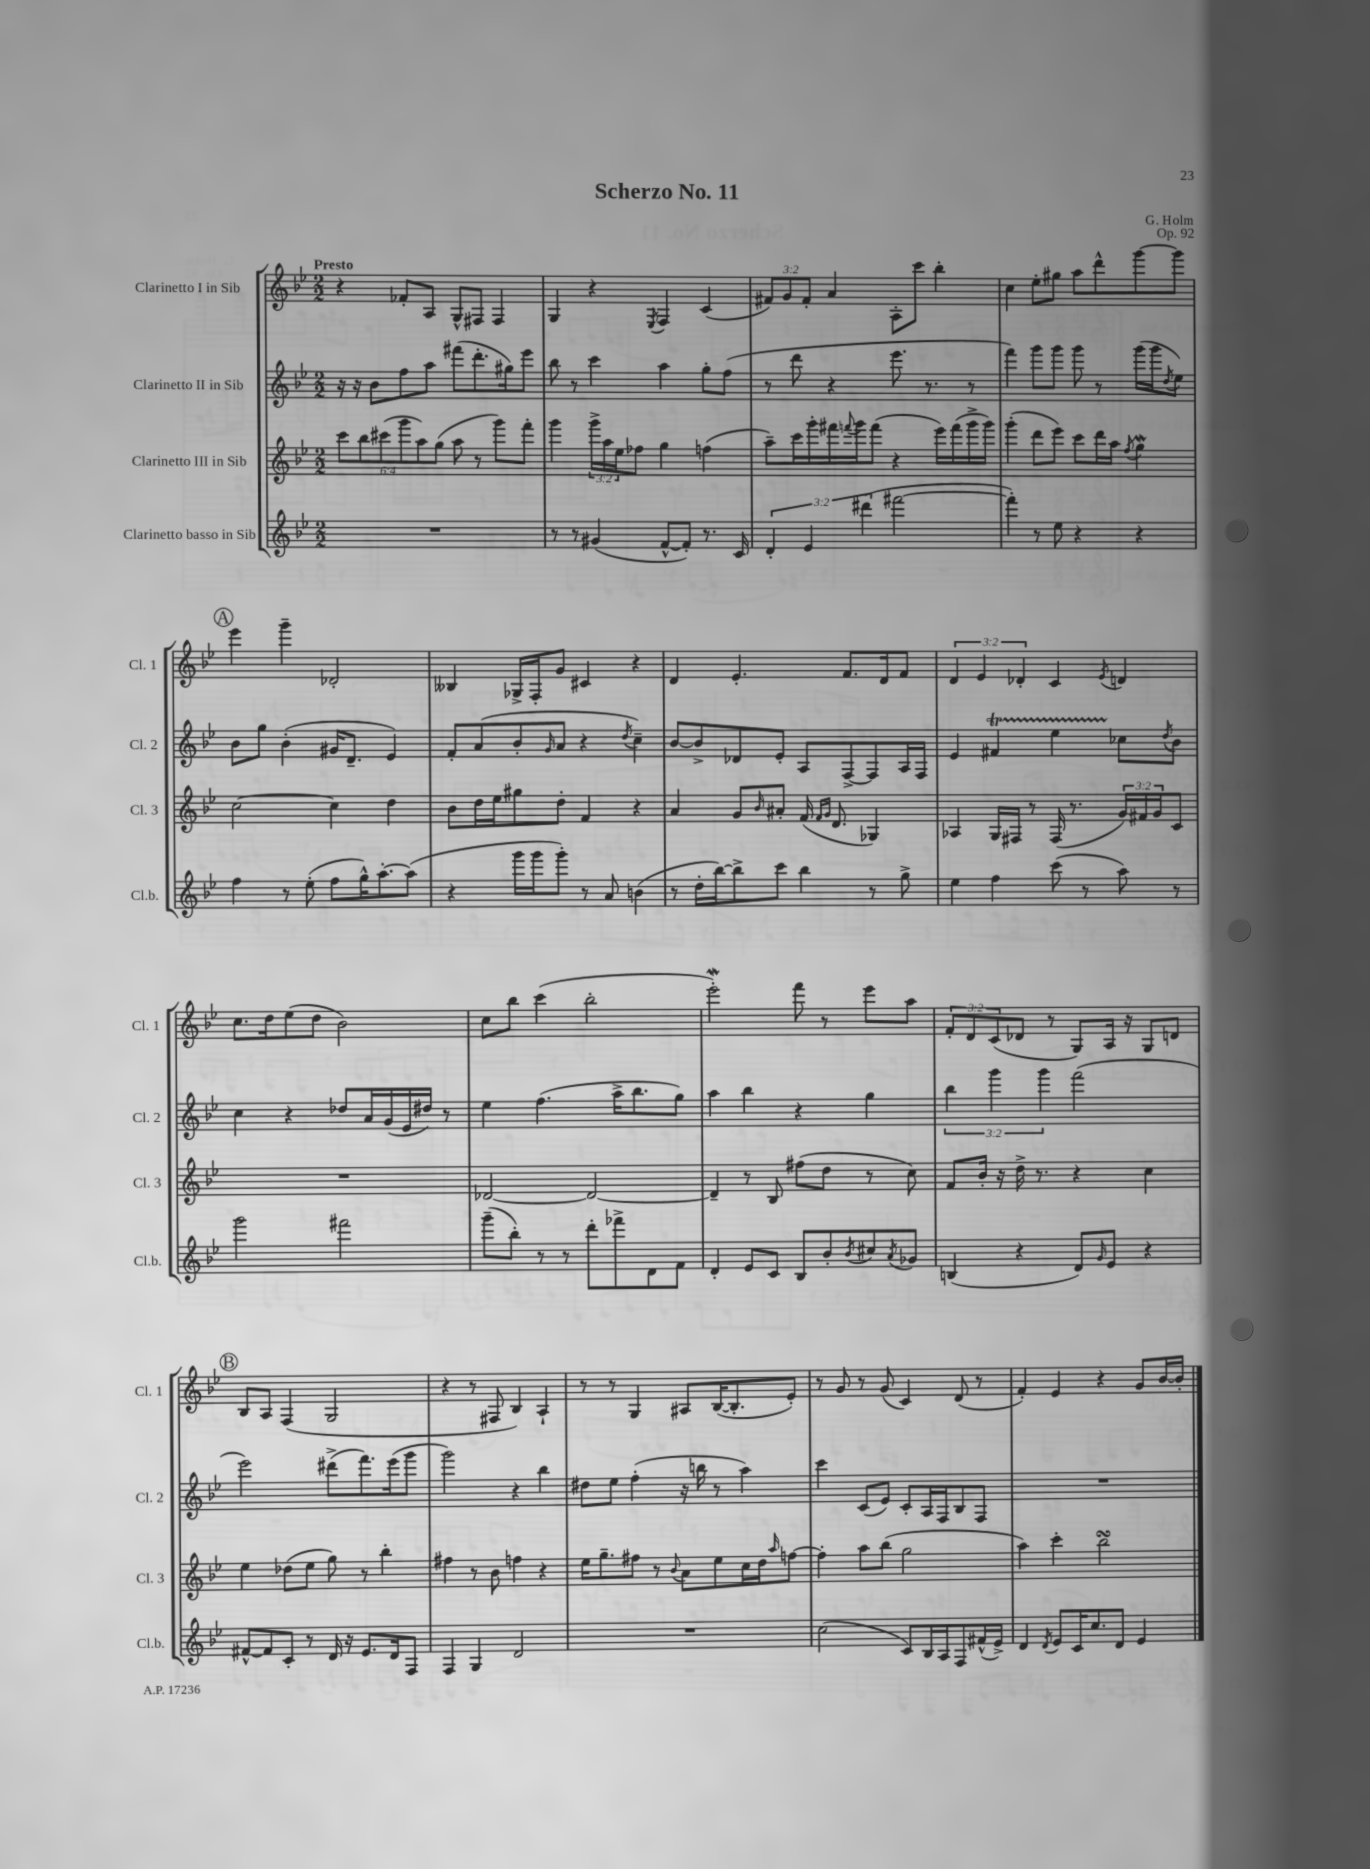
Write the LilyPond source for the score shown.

\header { title = "Scherzo No. 11" composer = "G. Holm" opus = "Op. 92" }
<<
\new StaffGroup <<
\new Staff = "s0" \with { instrumentName = "Clarinetto I in Sib" shortInstrumentName = "Cl. 1" } {
    \clef treble \key bes \major \numericTimeSignature \time 2/2 \override Staff.TupletNumber.text = #tuplet-number::calc-fraction-text \tempo "Presto"
    r4 fes'8-. a8 g8-^ fis8 fis4 |
    g4 r4 \acciaccatura { ees8 } f4 c'4( |
    \tuplet 3/2 { fis'8) g'8 fis'8-. } a'4 a8-. c'''8 bes''4-. |
    c''4 ees''8-. gis''8 a''8 d'''8-^ g'''8~ g'''8 |
    \mark \markup { \circle "A" } ees'''4 g'''4-- des'2-. |
    beses4 ges16-> f16-. g'8 cis'4 r4 |
    d'4 ees'4.-. f'8. d'16 f'8 |
    \tuplet 3/2 { d'4 ees'4 des'4-. } c'4 \acciaccatura { ees'8 } d'4 |
    c''8. d''16 ees''8( d''8 bes'2) |
    c''8 bes''8 c'''4( bes''2-. |
    ees'''2-.\mordent) f'''8 r8 ees'''8 a''8 |
    \tuplet 3/2 { f'8-. d'8 c'8( } des'8 r8 g8) a16 r16 g8 d'8 |
    \mark \markup { \circle "B" } bes8 a8 f4( g2 |
    r4 r8 fis8 bes4) a4-! |
    r8 r8 g4 ais8 bes16~( bes8.-. ees'8-.) |
    r8 g'8 r8 g'8( c'4) d'8( r8 |
    f'4-.) ees'4 r4 g'8 bes'16~ bes'16-. \bar "|." |
}
\new Staff = "s1" \with { instrumentName = "Clarinetto II in Sib" shortInstrumentName = "Cl. 2" } {
    \clef treble \key bes \major \numericTimeSignature \time 2/2 \override Staff.TupletNumber.text = #tuplet-number::calc-fraction-text
    r16 r16 bes'8 f''8 a''8 fis'''8( d'''8.-. gis''16) ees'''8 |
    bes''8 r8 c'''4 a''4 g''8-. f''8( |
    r8 d'''8 r4 ees'''8. r8. r8 |
    f'''4) g'''8 g'''8 g'''8 r8 g'''16( g'''16 \acciaccatura { d''8 } ees''8) |
    \mark \markup { \circle "A" } bes'8 g''8 bes'4-.( gis'16 d'8.-- ees'4) |
    f'8-. a'8( bes'8-. \grace { g'16 } a'8 r4 \acciaccatura { d''8 } c''4--) |
    bes'8~ bes'8-> des'8 ees'8-. a8 f8~-> f8 a16 f16 |
    ees'4 fis'4\startTrillSpan ees''4 ces''8\stopTrillSpan \acciaccatura { d''8 } bes'8 |
    c''4 r4 des''8 a'16 g'16( ees'16 dis''16) r8 |
    ees''4 f''4.( a''16-> bes''8. g''8) |
    a''4 bes''4 r4 g''4 |
    \tuplet 3/2 { bes''4 g'''4 g'''4 } f'''2( |
    \mark \markup { \circle "B" } ees'''2) dis'''8->( f'''8.) ees'''16( g'''8 |
    g'''2) r4 bes''4 |
    dis''8 ees''8 f''4-.( r16 b''16 r8 a''4) |
    c'''4 c'8( ees'8) c'8-. a16 f16 bes8 f8 |
    R1 \bar "|." |
}
\new Staff = "s2" \with { instrumentName = "Clarinetto III in Sib" shortInstrumentName = "Cl. 3" } {
    \clef treble \key bes \major \numericTimeSignature \time 2/2 \override Staff.TupletNumber.text = #tuplet-number::calc-fraction-text
    \tuplet 6/4 { c'''8 bes''8 cis'''8( g'''8 a''8) g''8( } a''8 r8 g'''8) f'''8-. |
    g'''4 \tuplet 3/2 { g'''16-> a''16 ees''16 } fes''8 g''4 f''4( |
    a''8--) c'''16 g'''16-. fis'''16 \appoggiatura { f'''8 } g'''16 f'''8( r4 ees'''16) f'''16( g'''16-> g'''16) |
    g'''4-.( d'''8 ees'''8) c'''8 d'''16 a''16 \acciaccatura { f''8 } g''4\mordent |
    \mark \markup { \circle "A" } c''2~ c''4 d''4 |
    bes'8 d''16 ees''16 gis''8 d''8-. f'4 r4 |
    a'4 g'8 \grace { bes'16 } ais'8-. f'16( \grace { f'16 g'16 } d'8. ges4) |
    aes4 g16 fis16 r8 fis16( r8. \tuplet 3/2 { g'16) fis'16 g'16 } c'8 |
    R1 |
    des'2~ des'2~ |
    des'4-- r8 bes8 fis''8( d''8 r8 c''8) |
    f'8 bes'16-. r16 d''16-> r8. r4 c''4 |
    \mark \markup { \circle "B" } ees''4 des''8( ees''8 g''8) r8 bes''4-. |
    fis''4 r8 bes'8 f''4 r4 |
    ees''16 g''8.-- fis''8 r8 \appoggiatura { bes'8 } a'8 ees''8 c''16 d''16 \grace { a''16 } f''8~ |
    f''4-. a''8 bes''8( g''2 |
    a''4) c'''4-. bes''2\turn \bar "|." |
}
\new Staff = "s3" \with { instrumentName = "Clarinetto basso in Sib" shortInstrumentName = "Cl.b." } {
    \clef treble \key bes \major \numericTimeSignature \time 2/2 \override Staff.TupletNumber.text = #tuplet-number::calc-fraction-text
    R1 |
    r8 r8 gis'4( f'8~-^ f'8-.) r8. c'16 |
    \tuplet 3/2 { d'4-. ees'4 dis'''4( } fis'''2~ |
    fis'''4-.) r8 ees''8 r4 r4 |
    \mark \markup { \circle "A" } f''4 r8 ees''8-.( f''8 g''16-^) a''8.~-. a''8( |
    r4 g'''16 g'''16 g'''8-.) r8 a'8 b'4( |
    r8 d''16-. bes''16~) bes''8-> c'''8 bes''4 r8 g''8-> |
    ees''4 f''4 c'''8( r8 a''8) r8 |
    g'''2 fis'''2 |
    g'''8--( bes''8-.) r8 r8 d'''8-. fes'''8-> d'8 f'8 |
    d'4-. ees'8 c'8 bes8 bes'8-. \acciaccatura { bes'8 } cis''8 \acciaccatura { a'8 } ges'8 |
    b4( r4 d'8) \grace { g'16 } ees'8 r4 |
    \mark \markup { \circle "B" } fis'8~-^ fis'8 c'8-. r8 d'16 r16 ees'8. d'16 f8 |
    f4 g4 d'2 |
    R1 |
    c''2( c'8) bes16 a16 f8 fis'16-^( ees'16->) |
    d'4 \acciaccatura { d'8 } ees'8 c'16 c''8. d'8 ees'4 \bar "|." |
}
>>
>>
\layout { \context { \Score \remove "Bar_number_engraver" } }
